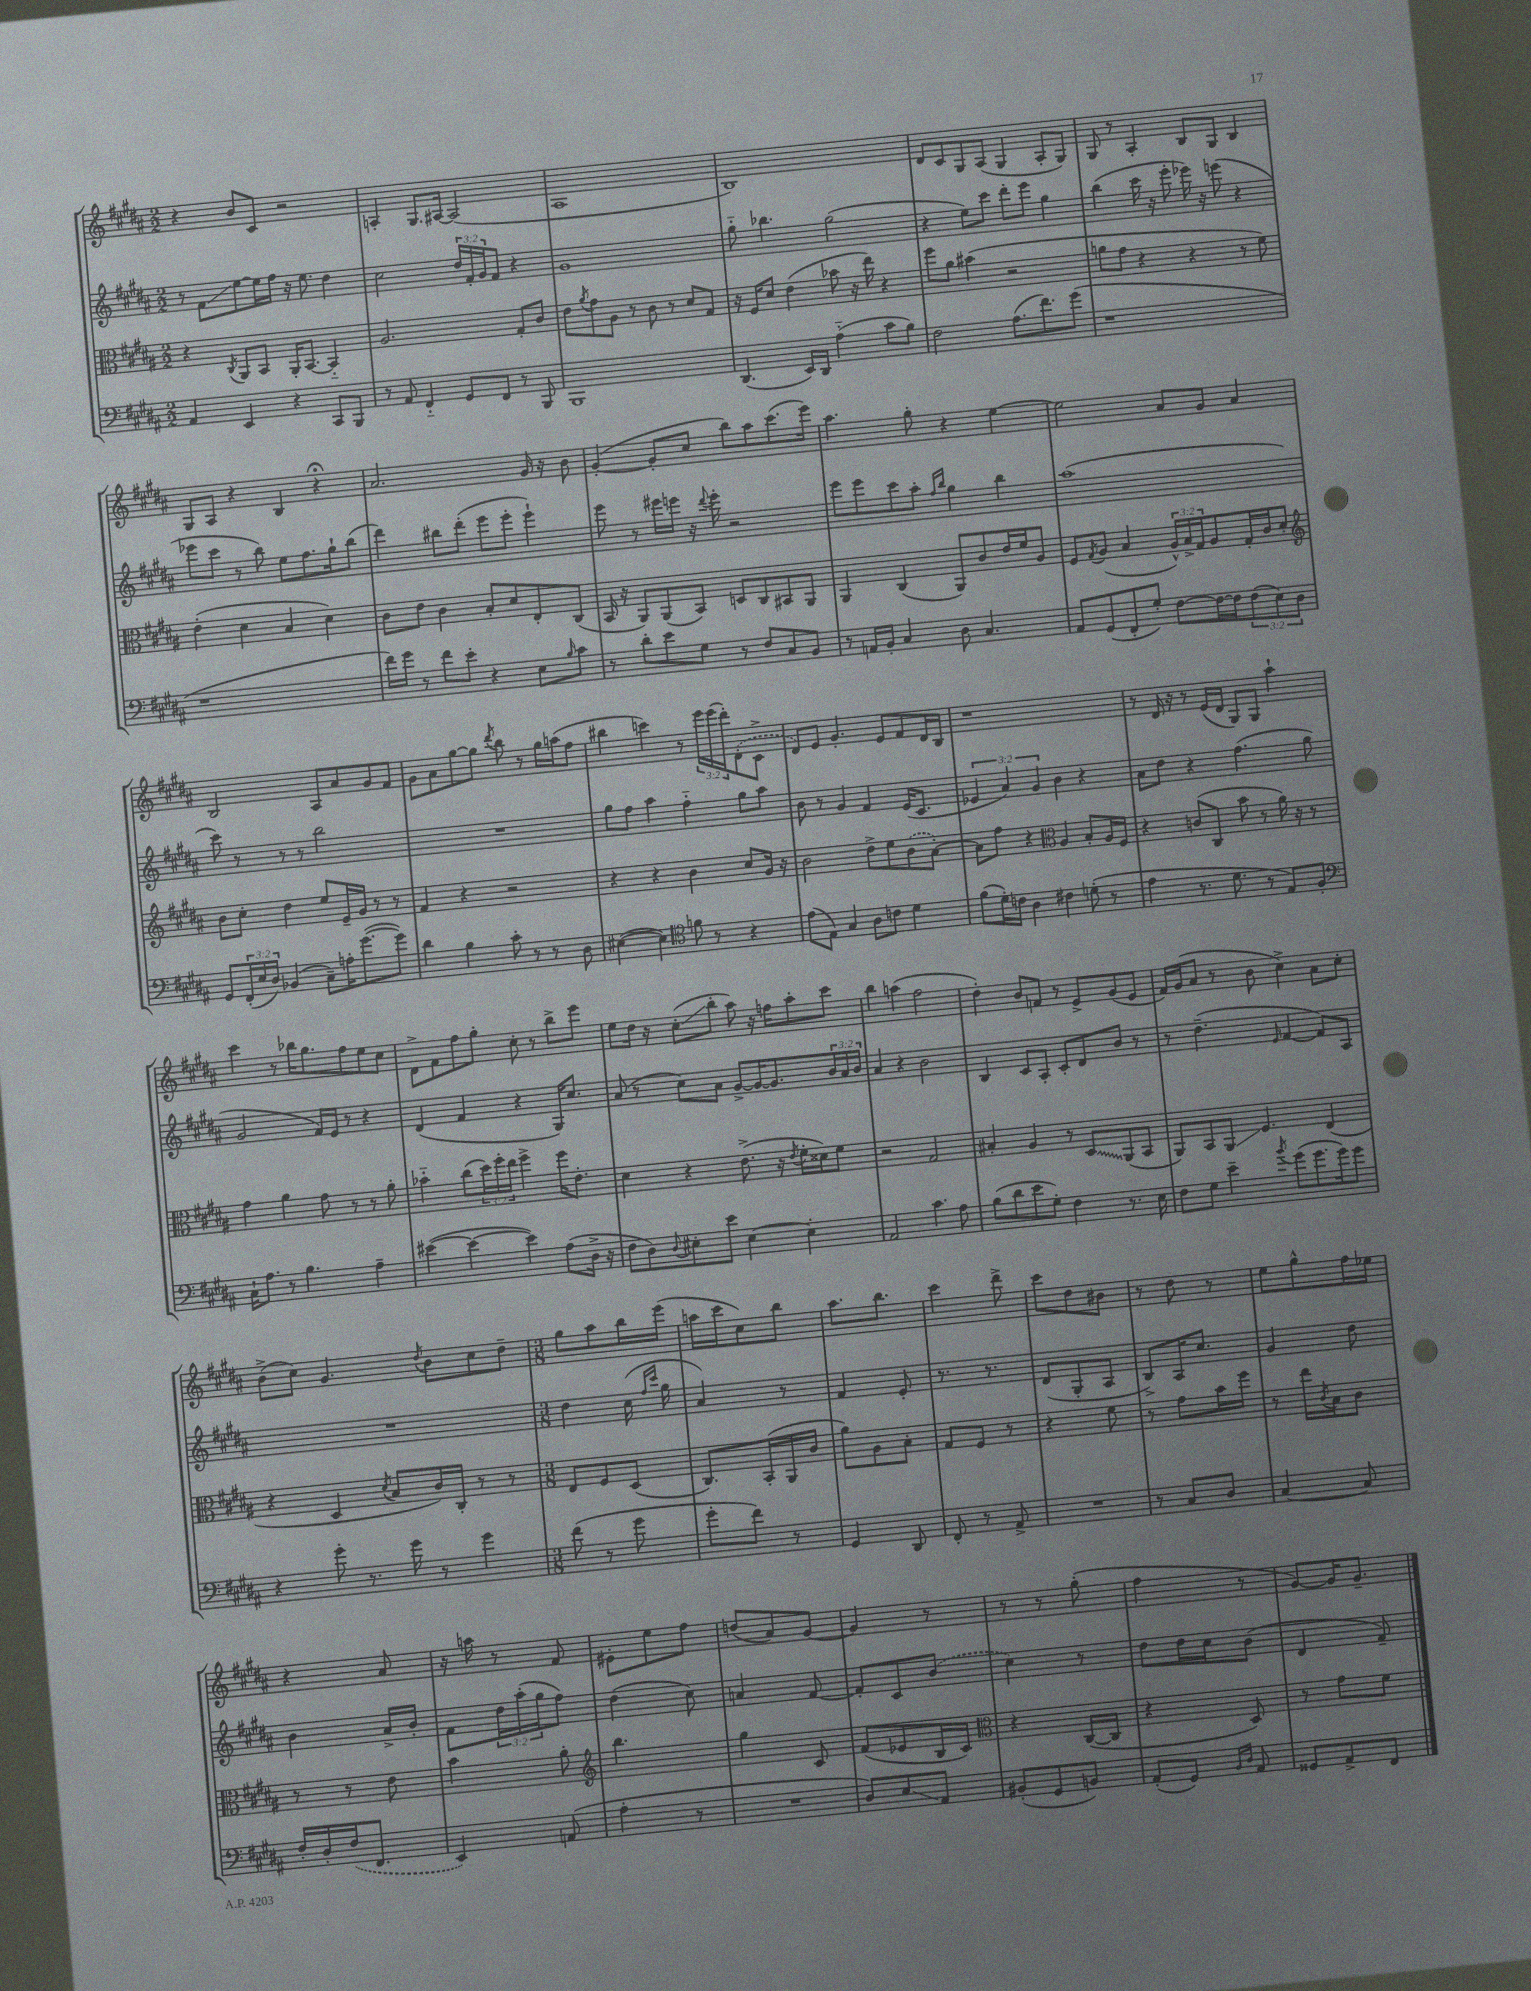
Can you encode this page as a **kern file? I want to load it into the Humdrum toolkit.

**kern	**kern	**kern	**kern
*staff4	*staff3	*staff2	*staff1
*clefF4	*clefC3	*clefG2	*clefG2
*k[f#c#g#d#a#]	*k[f#c#g#d#a#]	*k[f#c#g#d#a#]	*k[f#c#g#d#a#]
*M2/2	*M2/2	*M2/2	*M2/2
4AA#	4r	8r	4r
.	.	8f#	.
.	8qC#	.	.
4EE	8AA#	[8ee	8b
.	8BB	16ee]	8c#
.	.	16ff#	.
4r	16AA#'	16r	2r
.	[8.BB	8.ee	.
8CC#	4BB'~]	4dd#	.
8BBB	.	.	.
=	=	=	=
8r	2.A#	2cc#	4A'
8AA#	.	.	.
4FF#'~	.	.	8.G#
.	.	.	[16A#
8GG#	.	24dd#	(2A#]
.	.	24f#'	.
.	.	24g#	.
8FF#	.	8f#	.
8r	8G#'	4r	.
8BBB	8c#	.	.
=	=	=	=
1BBB	8e	1g#	1A#
.	8qa#	.	.
.	8g#	.	.
.	8A#	.	.
.	8r	.	.
.	8c#	.	.
.	8r	.	.
.	8d#	.	.
.	8G#	.	.
=	=	=	=
(4.DD#	16r	8gg#'~	1B)
.	16F#	.	.
.	8d#	4.bb-	.
.	(4e	.	.
16EE)	.	.	.
16DD#	.	.	.
(4A#'~	8b-	(2gg#	.
.	16r	.	.
.	16ee)	.	.
8c#	4r	.	.
8B)	.	.	.
=	=	=	=
2F#	8ff#	4r	8d#
.	8a#	.	8c#
.	(4b#	8ee)	8G#
.	.	8ccc#	(8A#
(8.A#	2r	8ddd#'	4G#
.	.	8eee	.
8.f#)	.	.	.
.	.	4gg#	8A#'
(8g#	.	.	8G#)
=	=	=	=
1r	8a	(4bb	8G#
.	8g#	.	8r
.	4r	16ccc#	4A#'
.	.	16r	.
.	.	8eee'	.
.	4r	16eee-)	8B
.	.	16r	.
.	.	(8eee	8G#
.	8r	4r	4B
.	8f#)	.	.
=	=	=	=
1r	(4e'	8eee-	8G#
.	.	8ccc#	8A#
.	4d#	8r	4r
.	.	8bb)	.
.	4B	8ee	4B
.	.	8.ff#	.
.	4d#)	.	4r;
.	.	16gg#`	.
.	.	(8bb	.
=	=	=	=
16f#)	8c#	4ddd#)	2.a#
16g#	.	.	.
8r	8e	.	.
8f#	4c#	8bb#	.
8e'	.	(8ddd#'	.
4r	8B'	8eee	.
.	8d#	8eee'	.
8E	8E'	4eee`)	16g#
.	.	.	16r
16qqB	.	.	.
8c#	(8C#	.	8b
=	=	=	=
8r	16BB	8eee	([4g#'
.	16r	.	.
8d#'	8AA#)	8r	.
8e	(8AA#	16eee#	8g#']
.	.	16eee	.
8G#	8BB)	16r	8cc#
.	.	8qqddd#	.
.	.	16eee'	.
8r	8D	2r	8bb)
8F#	8C#	.	8aa#
8C#	8BB#	.	(8.ccc#
8BB	8AA#	.	.
.	.	.	16eee)
=	=	=	=
8r	4AA#	8eee	4.aa#
16AA	.	8eee	.
16BB'	.	.	.
4C#	(4C#	8ccc#	.
.	.	8aa#'	8gg#'
.	.	16qqff#	.
.	.	16qqbb	.
8D#	8AA#)	4gg#	4r
4.C#	8c#	.	.
.	16e	4bb	[4ee
.	16f#	.	.
.	8A#	.	.
=	=	=	=
8AA#	8F#	(1aa#	2ee]
.	8qG#	.	.
(8GG#	(8A#	.	.
8FF#'	4B	.	.
8G#')	.	.	.
[8F#	24A#^^)	.	8a#
.	24B^	.	.
.	24G#	.	.
16F#_	8A#	.	8g#
16F#]	.	.	.
(12F#	16G#'	.	4a#
.	16c#	.	.
12E)	.	.	.
.	8d#'	.	.
12D#	.	.	.
=	=	=	=
*	*clefG2	*	*
8GG#	8b	8ccc#)	2B
(24FF#'	8cc#'	8r	.
24E	.	.	.
24D#)	.	.	.
(4BB-	4dd#	8r	.
.	.	8r	.
8C#~)	8ee	2bb	8A#
16A'	16e~	.	8a#
([8.g#	16g#	.	.
.	8r	.	8g#
8g#])	8r	.	8f#
=	=	=	=
4d#	4f#	1r	8g#
.	.	.	8a#
4B	4r	.	[8gg#
.	.	.	8gg#]
.	.	.	8qddd#
8c#'	2r	.	8bb
8r	.	.	8r
8r	.	.	16gg#
.	.	.	(16aa
8D#	.	.	8ff#
=	=	=	=
([4E#	4r	8gg#	4bb#
.	.	8ff#	.
4E#])	4r	4aa#	4ccc)
*clefC4	*	*	*
8f	4b	4ff#'~	8r
8r	.	.	24eee
.	.	.	(24eee
.	.	.	24ddd#')
4r	8cc#	8gg#	(8d#'
.	16g#	8aa#	8c#^
.	16r	.	.
=	=	=	=
(8e	2b	8b	8d#)
8E)	.	8r	8e
4G#	.	4g#	4.g#'
8A#	8dd#^	4f#	.
8c	8ee	.	8e
4d#	(8b	(16e	8f#
.	.	8.c#	.
.	[8a#')	.	16d#
.	.	.	16B
=	=	=	=
(8f#	8a#]	6e-	1r
16d#')	8ff#	.	.
.	.	6a#)	.
16c	.	.	.
4A#	4r	.	.
.	.	6g#	.
*	*clefC3	*	*
4c#	4A#	4b	.
(8d'	8B'	4r	.
8r	16A#	.	.
.	16F#	.	.
=	=	=	=
4e	4r	8a#	8r
.	.	8dd#	16d#
.	.	.	16r
8.r	(8c	4r	8r
.	8C#	.	(16e
8.d#	.	.	16d#
.	8b	(4.ff#	8G#)
8r	8r	.	8G#
8E)	16a#)	.	4aa#`
.	16r	.	.
8F#'	8r	8gg#	.
=	=	=	=
*clefF4	*	*	*
16C#`	4g#	2g#	4ccc#
8.A#	.	.	.
8r	4a#	.	8r
4.B	.	.	16bb-
.	.	.	8.gg#
.	8g#	16f#)	.
.	.	16e	.
.	8r	8r	8ff#
4A#~	8r	4r	8ee
.	8a#'	.	8cc#
=	=	=	=
([4e#	4b-'~	(4d#	8d#^
.	.	.	8f#
4e#_	(8cc#	4f#	8ff#
.	24dd#)	.	8gg#'
.	24ff#'	.	.
.	24ee	.	.
4e#])	4ff#^	4r	8cc#'
.	.	.	8r
(8A#	16ff#	16G#)	8bb^
.	8.e'	8.cc#	.
16D#^	.	.	8eee
16r	.	.	.
=	=	=	=
8F#	4d#	(8a#	8ee
8D#)	.	8r	16dd#
.	.	.	16r
8qqD#	.	.	.
8E#'	4r	8cc#)	(8cc#'
8e	.	8a#	8bb'
[4E#	(8.e^	[8g#^	8aa#)
.	.	16g#_	16r
.	16r	8.g#]	16ff
.	8qe	.	.
4E#']	16f#'	.	8aa#'
.	16d##)	.	.
.	8f#	24b	8ccc#
.	.	24a#	.
.	.	24b	.
=	=	=	=
2AA#	2r	4a#	4bb
.	.	4r	(4aa
4.c#	2G#	2b	2ff#
8A#	.	.	.
=	=	=	=
(8B	4B#'	4B	4dd#')
8d#	.	.	.
8e	4A#	8c#	8b
8G#')	.	8A#'	8f
4F#	8r	8c#'	8r
.	8D#	8d#	8e^
8.r	(8AA#	8b	(8g#
.	8BB	8r	8e
16E	.	.	.
=	=	=	=
8F#	8AA#)	8r	16f#)
.	.	.	(16g#
8G#	8BB	(4.dd#~	8a#
4e~	8AA#	.	8r
.	4.F#	.	8b
8qb	.	16qqe	.
(8g#	.	[4f#	4cc#^)
8.g#	.	.	.
.	(4E	8f#])	8a#
16g#)	.	.	.
8g#	.	8A#	8cc#'
=	=	=	=
4r	4r	1r	(8b^
.	.	.	8cc#)
8g#'	4D#	.	4.g#
8.r	.	.	.
.	8qd#	.	.
.	8B	.	.
16g#	.	.	.
.	.	.	8qdd#
8r	16c#)	.	8b
.	16C#'	.	.
4g#	8r	.	8cc#
.	8r	.	8dd#~
=	=	=	=
*M3/8	*M3/8	*M3/8	*M3/8
(8f#	8E	4dd#	8gg#
8r	8F#	.	8aa#
8g#	(8D#	(16cc#	16bb
.	.	16qqff#	.
.	.	16qqccc#	.
.	.	16gg#	(16eee
=	=	=	=
8g#'	8.C#)	4a#)	16aa
.	.	.	16ccc#
8f#)	.	.	8cc#)
.	(16BB'	.	.
8r	16AA#	8r	8bb
.	16c#	.	.
=	=	=	=
4GG#	8a#)	4f#	8.aa#
.	8A#	.	.
.	.	.	8.bb
8DD#	8B'	8e'	.
=	=	=	=
8FF#'	8G#	8.r	4ccc#
8r	8F#	.	.
.	.	8.r	.
8AA#^	8r	.	8ddd#^
=	=	=	=
4.r	4r	(8d#	8ccc#
.	.	8G#'	8dd#
.	8f#	8A#	8b#
=	=	=	=
8r	8r	8B^)	8r
8C#	8g#	16A#	8dd#
.	.	8.cc#	.
8D#	16b	.	8r
.	16ff#	.	.
=	=	=	=
[4C#	8r	4g#	8ee
.	16ee	.	8gg#^^
.	8qc#	.	.
.	16B	.	.
8C#]	8c#	8dd#	16ff#
.	.	.	16ee-
=	=	=	=
16F#'	8r	4b	4r
16D#'	.	.	.
(16F#	8r	.	.
8.FF#	.	.	.
.	8e	16a#^	8a#
.	.	16b'	.
=	=	=	=
4EE)	4b	8f#	16r
.	.	.	16aa
.	.	24dd#	8r
.	.	(24aa#'	.
.	.	24gg#	.
(8AA	8a#'	8ff#)	8f#
=	=	=	=
*	*clefG2	*	*
4A#'	4.bb	(4dd#	8e#'
.	.	.	8ee
8r	.	8cc#)	8ff#
=	=	=	=
4.r	4gg#	4a	(8dd
.	.	.	8a#)
.	8c#	[8f#	[8g#
=	=	=	=
8D#)	(8f#	8f#']	4g#]
8E	8e-	8c#	.
8AA#	16B	(8b	8r
.	16c#)	.	.
=	=	=	=
*	*clefC3	*	*
(8BB#'	4r	4cc#)	8r
8GG#	.	.	8r
8BB)	([16C#	8r	(8gg#'
.	16C#]	.	.
=	=	=	=
(8AA#'	4r	8dd#	4ff#
8GG#)	.	16dd#	.
.	.	16cc#	.
16qqBB	.	.	.
16qqD#	.	.	.
8AA#	8D#)	(8b	8r
=	=	=	=
8GG##	8r	4d#	[8g#)
8AA#^	8g#	.	16g#]
.	.	.	8.g#~
8FF#	8f#	8f#~)	.
==	==	==	==
*-	*-	*-	*-
